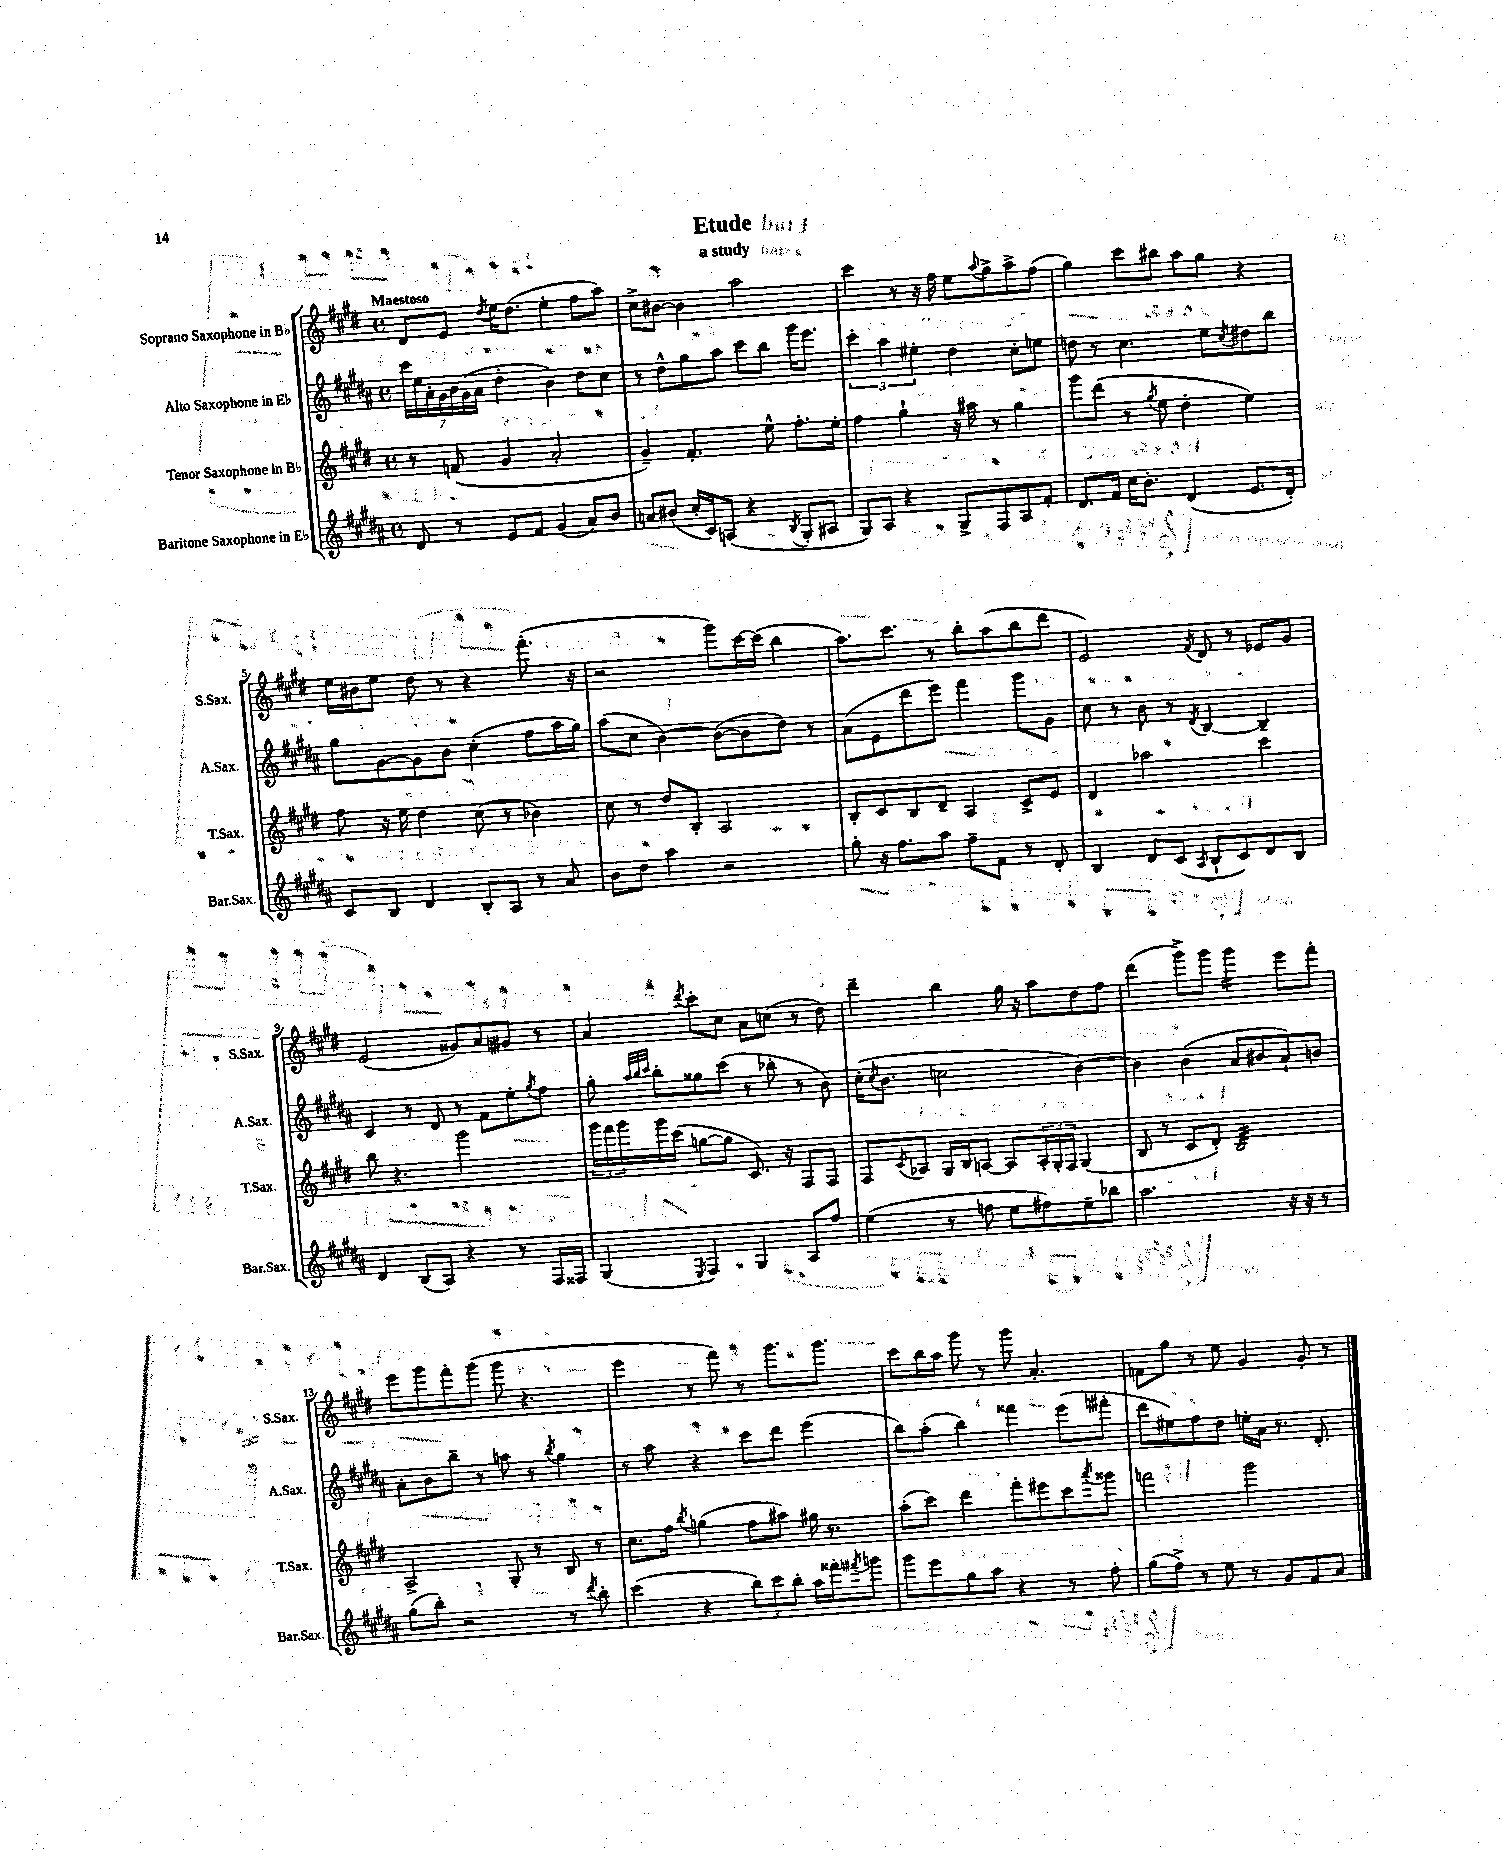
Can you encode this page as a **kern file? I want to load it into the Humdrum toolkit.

**kern	**kern	**kern	**kern
*part4	*part3	*part2	*part1
*staff4	*staff3	*staff2	*staff1
*I"Baritone Saxophone in E♭	*I"Tenor Saxophone in B♭	*I"Alto Saxophone in E♭	*I"Soprano Saxophone in B♭
*I'Bar.Sax.	*I'T.Sax.	*I'A.Sax.	*I'S.Sax.
*clefG2	*clefG2	*clefG2	*clefG2
*k[f#c#g#d#a#]	*k[f#c#g#d#]	*k[f#c#g#d#a#]	*k[f#c#g#d#]
*M4/4	*M4/4	*M4/4	*M4/4
*met(c)	*met(c)	*met(c)	*met(c)
=1	=1	=1	=1
!	!	!	!LO:TX:a:B:t=Maestoso
8d#/	8r	28ccc#\LL	8d#/L
.	.	28ee\	.
.	.	28a#'\	.
.	.	28g#\	.
8r	(8fn/	.	8e/J
.	.	28b\	.
.	.	(28g#\	.
.	.	28a#\JJ	.
.	.	.	8qdd#/
8e/L	4g#/	4dd#'\	16ee\KL
.	.	.	(8.dd#\J
8f#/J	.	.	.
(4g#/	2a'/	4b\)	4ee'\
8a#/L)	.	8dd#\L	8ff#\L
8b/J	.	8cc#\J	8aa\J)
=2	=2	=2	=2
8an/L	4g#~/)	8r	8cc#^\L
(8b#X/J	.	8dd#^^\L	[8b#X\J
16cc#'/LL	4.f#'/	8gg#\	4b#\]
16c#/J)	.	.	.
(8An/J	.	8aa#\J	.
4r	.	8ccc#\L	2aa\
.	8ee^^\	8bb\J	.
8qB/	.	.	.
8G#'/L	8.ff#'\L	16ggg#\KL	.
.	.	8.eee\J	.
8A#X/J	.	.	.
.	16ee'\Jk	.	.
=3	=3	=3	=3
8G#/L)	4ff#\	6ccc#'\	4ccc#\
8A#/J	.	.	.
.	.	6aa#\	.
4r	4gg#`\	.	8r
.	.	6ee#X'\	.
.	.	.	16r
.	.	.	16ff#\
8G#^/L	16r	4dd#\	8ee\L
.	16aa#X\	.	.
.	.	.	8qqaa/
8F#/	8r	.	8gg#^\
8A#/	4gg#\	8cc#'\L	8aa^\
8f#'/J	.	8een\J	(8ff#\J
=4	=4	=4	=4
8.d#/L	8ggg#\L	8ddn\	4gg#\)
.	(8ddd#\J	8r	.
16f#/Jk	.	.	.
16cc#\KL	8r	4.cc#\	8ccc#\L
8.b'\J	.	.	.
.	8qgg#/	.	.
.	8ee\	.	8bb#X\J
(4d#/	4dd#'\	.	8aa\L
.	.	8ee\L	8gg#\J
.	.	8qcc#/	.
8.e/L	4ee\)	8dd#X\	4r
.	.	8bb\J	.
16d#'/Jk)	.	.	.
!!LO:LB:g=z
=5	=5	=5	=5
8c#/L	8ff#\	8gg#\L	16ee\LL
.	.	.	16b#X\J
8B/J	16r	[8g#\	8ee\J
.	16ee\	.	.
4d#/	4dd#\	8g#\]	8dd#\
.	.	8b\J	8r
8B'/L	(8cc#\	(4cc#'\	4r
8A#/J	8r	.	.
8r	4b-X\)	8ff#\L	(8.fff#'\
8a#/	.	16aa#\L	.
.	.	16gg#\JJ)	16r
=6	=6	=6	=6
8b\L	8cc#\	(8aa#\L	2r
8dd#\J	8r	8cc#\J	.
4aa#\	8dd#/L	[4b\)	.
.	8B'/J	.	.
2r	2A/	(8b\L_	8ggg#\L)
.	.	8b\]	[16ccc#\L
.	.	.	(16ccc#\JJ]
.	.	8dd#\J)	4bb\
.	.	8r	.
=7	=7	=7	=7
8gg#'\	8B'/L	(8a#\L	8.aa\L)
16r	8c#/	8e\	.
8.ff#\L	.	.	8.ccc#\J
.	8B/	8ddd#\	.
8aa#\J	8d#~/J	8eee\J)	8r
8ff#~\L	4A/	4fff#\	8bb'\L
8f#\J	.	.	(8aa\
8r	8c#^/L	8ggg#\L	8bb\
8d#'/	8e/J	8g#\J	8ddd#\J
=8	=8	=8	=8
4B/	4d#/	8cc#\	2e/)
.	.	8r	.
8d#/L	2aa-X\	8b\	.
(8c#/J	.	8r	.
8qA#/	.	8qd#/	8qf#/
8B`/L	.	[4B/	8d#/
8c#/)	.	.	8r
8d#/	4ccc#\	4B~/]	8e-X/L
8B/J	.	.	8g#/J
!!LO:LB:g=z
=9	=9	=9	=9
4d#/	8bb\	4c#/	(2e/
.	4.r	.	.
(8B/L	.	8r	.
8A#/J)	.	8d#/	.
4r	2ggg#\	8r	8g##X/L)
.	.	8f#\L	8a/
8r	.	8ee'\	8g#X/J
.	.	8qgg#/	.
16F#/LL	.	8ff#\J	8r
16F##X/JJ	.	.	.
=10	=10	=10	=10
(4G#/	24ggg#\LL	8gg#'\	4a/
.	24fff#\	.	.
.	24ggg#\	.	.
.	.	32qqaa#/LLL	.
.	.	32qqbb/	.
.	.	32qqccc#/JJJ	.
.	16ggg#\	8bb'\L	.
.	(16ccc#\JJ	.	.
8qE/	.	.	8qddd#/
4F#/)	[8ggn\L	8gg##X\	8ccc#'\L
.	8gg\J]	(8ccc#\J	8cc#\J
4G#/	8.c#/)	8r	8a\L
.	.	8bb-X'\	(8ccn\J
.	16r	.	.
8A#/L	8F#/L	8r	8r
8ff#/J	8F#/J	8b\)	8dd#\)
=11	=11	=11	=11
(4ee\	8F#/L	(16cc#'\KL	4ddd#~\
.	.	8qcc#/	.
.	.	8.b\J	.
.	8qc#/	.	.
.	8A-X/J	.	.
8r	16G#/LL	2ccn\	4bb\
.	16B/J	.	.
8ffn\	[8An/J	.	.
8ee\L	8A/L]	.	16gg#\
.	.	.	16r
8ff#X\)	24A'/L	.	8aa\L
.	24G#'/	.	.
.	24F#/JJ	.	.
8ee~\	(4G#/	[4b\)	8dd#\
8bb-X\J	.	.	8ff#\J
=12	=12	=12	=12
2.aa#\	8B/	4b\]	(4ddd#\
.	8r	.	.
.	8c#/L	(4b\	8ggg#^\L)
.	8d#'/J)	.	8ggg#\J
*	*tremolo	*	*
*	*	*	*tremolo
.	32B/LLL	8a#/L	16ggg#\LL
.	32B/	.	.
.	32B/	.	16ggg#\
.	32B/	.	.
.	32B/	8b#X/	16ggg#\
.	32B/	.	.
.	32B/	.	16ggg#\JJ
*	*	*	*Xtremolo
.	32B/	.	.
16r	32B/	8a#`/)	8eee\L
.	32B/	.	.
16r	32B/	.	.
.	32B/	.	.
8r	32B/	8bn/J	8fff#'\J
.	32B/	.	.
.	32B/	.	.
.	32B/JJJ	.	.
*	*Xtremolo	*	*
!!LO:LB:g=z
=13	=13	=13	=13
(8gg#\L	2A^/	8a#'\L	8eee\L
8bb'\J)	.	8b\	8ggg#\
2r	.	8bb~\J	8fff#'\
.	.	8r	(8ggg#\J
.	8G#'/	8aan\	8ggg#\
.	8r	8r	4.r
.	.	8qbb/	.
8r	8B/	4gg#\	.
8qddd#/	.	.	.
8bb'\	8r	.	.
=14	=14	=14	=14
(4ccc#\	8.cc#\L	8r	4eee\
.	.	8aa#\	.
.	16ff#\Jk	.	.
.	8qbb/	.	.
4r	(4ggn\	4r	8r
.	.	.	8fff#\)
12bb\L)	8ff#\L	8ccc#\L	8r
12ccc#\	.	.	.
.	8aa#X\J)	8ddd#\J	8.ggg#\L
12bb'\J	.	.	.
16aa#\LL	16gg#X\	(4eee\	.
16fff##X'\J	8.r	.	8.ggg#\J
8qfff#X/	.	.	.
8gggn\J	.	.	.
=15	=15	=15	=15
8ggg#\L	(8aa'\L	8bb\L)	8ccc#\L
8eee\	8ccc#\J)	(8aa#'\J	16bb\L
.	.	.	16aa\JJ
8gg#\	4ddd#\	4bb\)	8ggg#\
8aa#\J	.	.	8r
4r	8fff#'\L	4fff##X\	8ggg#\
.	8eee#X\	.	4.a'/
8r	8ccc#\	(8eee\L	.
.	8qaaa/	.	.
8ff#'\	8ggg##X\J	8fff#X'\J	.
=16	=16	=16	=16
(8gg#\L	2fffn\	8ddd#\L	8fn\L
8ff#^\J)	.	8ee#X\)	8gg#\J
8r	.	8ff#\	8r
8ee\	.	8dd#\J	8ee\
8r	2ggg#\	16een'\LL	4g#/
.	.	16a#\JJ	.
8g#/L	.	8.r	.
8f#/	.	.	8g#'/
.	.	8.d#'/	.
8a#/J	.	.	8r
==	==	==	==
*-	*-	*-	*-
